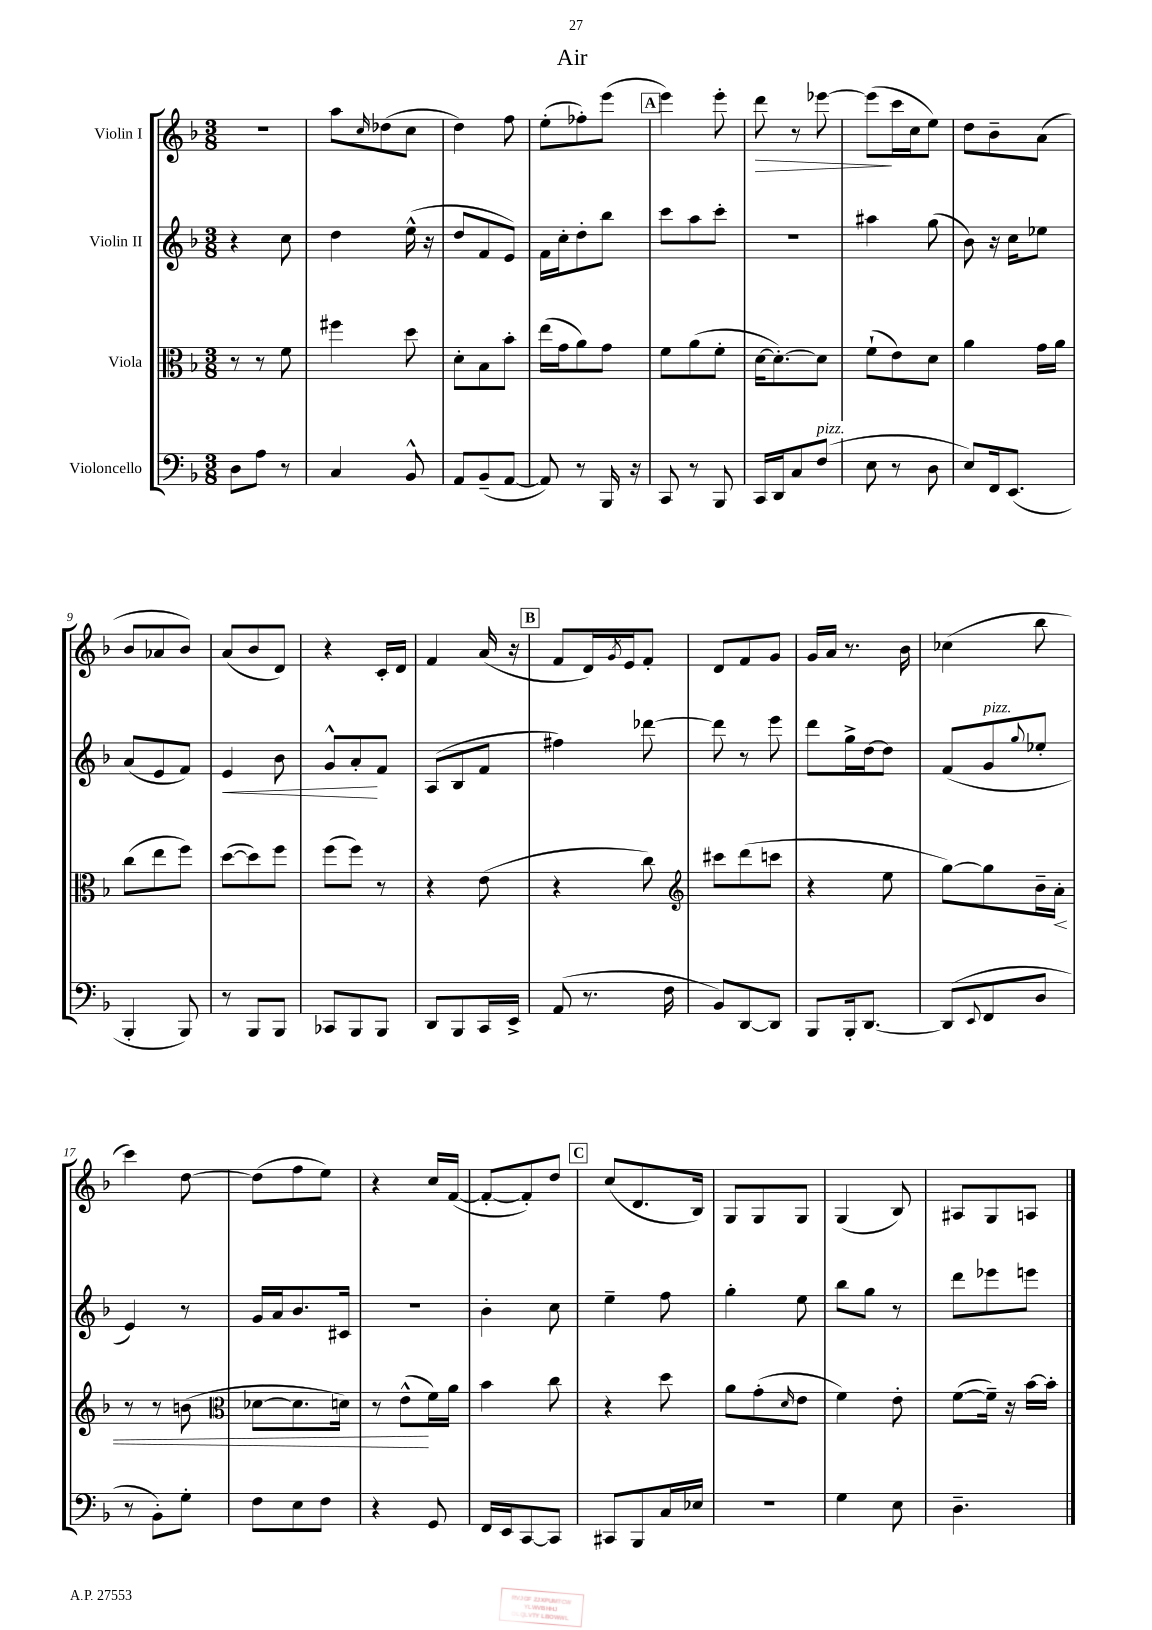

**kern	**kern	**kern	**kern
*staff4	*staff3	*staff2	*staff1
*clefF4	*clefC3	*clefG2	*clefG2
*k[b-]	*k[b-]	*k[b-]	*k[b-]
*M3/8	*M3/8	*M3/8	*M3/8
8D	8r	4r	4.r
8A	8r	.	.
8r	8f	8cc	.
=	=	=	=
4C	4ff#	4dd	8aa
.	.	.	16qqcc
.	.	.	(8dd-
8BB-^^	8dd	(16ee^^	8cc
.	.	16r	.
=	=	=	=
8AA	8d'	8dd	4dd)
(8BB-~	8B-	8f	.
[8AA	8b-'	8e)	8ff
=	=	=	=
8AA])	(16ee	16f	(8ee'
.	16g	16cc'	.
8r	8a)	8dd'	8ff-')
16BBB-	8g	8bb-	(8eee
16r	.	.	.
=	=	=	=
8CC	8f	8ccc	4eee)
8r	(8a	8aa	.
8BBB-	8f'	8ccc'	8eee'
=	=	=	=
16CC	[16d	4.r	8ddd
16DD	8.d'_)	.	.
8C	.	.	8r
(8F	8d]	.	[8eee-
=	=	=	=
8E	(8f`	4aa#	(8eee-]
8r	8e)	.	16ccc
.	.	.	16cc
8D	8d	(8gg	8ee)
=	=	=	=
8E)	4a	8b-)	8dd
16FF	.	16r	8b-~
(8.EE	.	16cc	.
.	16g	8ee-	(8a
.	16a	.	.
=	=	=	=
4BBB-'	(8cc	(8a	8b-
.	8ee	8e	8a-
8BBB-)	8ff)	8f)	8b-)
=	=	=	=
8r	([8dd	4e	(8a
8BBB-	8dd])	.	8b-
8BBB-	8ff	8b-	8d)
=	=	=	=
8CC-	(8ff	8g^^	4r
8BBB-	8ff)	8a'	.
8BBB-	8r	8f	16c'
.	.	.	16d
=	=	=	=
8DD	4r	(8A	4f
8BBB-	.	8B-	.
16CC	(8e	8f	(16a
16EE^	.	.	16r
=	=	=	=
(8AA	4r	4ff#)	8f
8.r	.	.	16d)
.	.	.	8qg
.	.	.	16e
.	8cc)	[8ddd-	8f'
16F	.	.	.
=	=	=	=
*	*clefG2	*	*
8BB-)	8ccc#	8ddd-]	8d
[8DD	(8ddd	8r	8f
8DD]	8ccc	8eee	8g
=	=	=	=
8BBB-	4r	8ddd	16g
.	.	.	16a
16BBB-'	.	16gg^	8.r
[8.DD	.	[16dd	.
.	8ee	8dd]	.
.	.	.	16b-
=	=	=	=
(8DD]	[8gg)	(8f	(4cc-
8qqEE	.	.	.
8FF	8gg]	8g	.
.	.	8qqgg	.
8D	16b-~	8ee-'	8bb-
.	16a'	.	.
=	=	=	=
8r	8r	4e)	4ccc)
8BB-')	8r	.	.
8G'	(8b	8r	[8dd
=	=	=	=
*	*clefC3	*	*
8F	[8d-	16g	(8dd]
.	.	16a	.
8E	8.d-]	8.b-	8ff
8F	.	.	8ee)
.	16d)	16c#	.
=	=	=	=
4r	8r	4.r	4r
.	(8e^^	.	.
8GG	16f)	.	16cc
.	16a	.	([16f
=	=	=	=
16FF	4b-	4b-'	8f'_
16EE	.	.	.
[8CC	.	.	8f'])
8CC]	8cc	8cc	8dd
=	=	=	=
8CC#	4r	4ee~	(8cc
8BBB-	.	.	8.d
16C	8dd	8ff	.
16E-	.	.	16B-)
=	=	=	=
4.r	8a	4gg'	8G
.	(8g'	.	8G
.	16qqd	.	.
.	8e	8ee	8G
=	=	=	=
4G	4f)	8bb-	(4G
.	.	8gg	.
8E	8e'	8r	8B-)
=	=	=	=
4.D~	([8f	8ddd	8A#
.	16f~])	8eee-	8G
.	16r	.	.
.	[16b-	8eee	8A
.	16b-']	.	.
==	==	==	==
*-	*-	*-	*-
